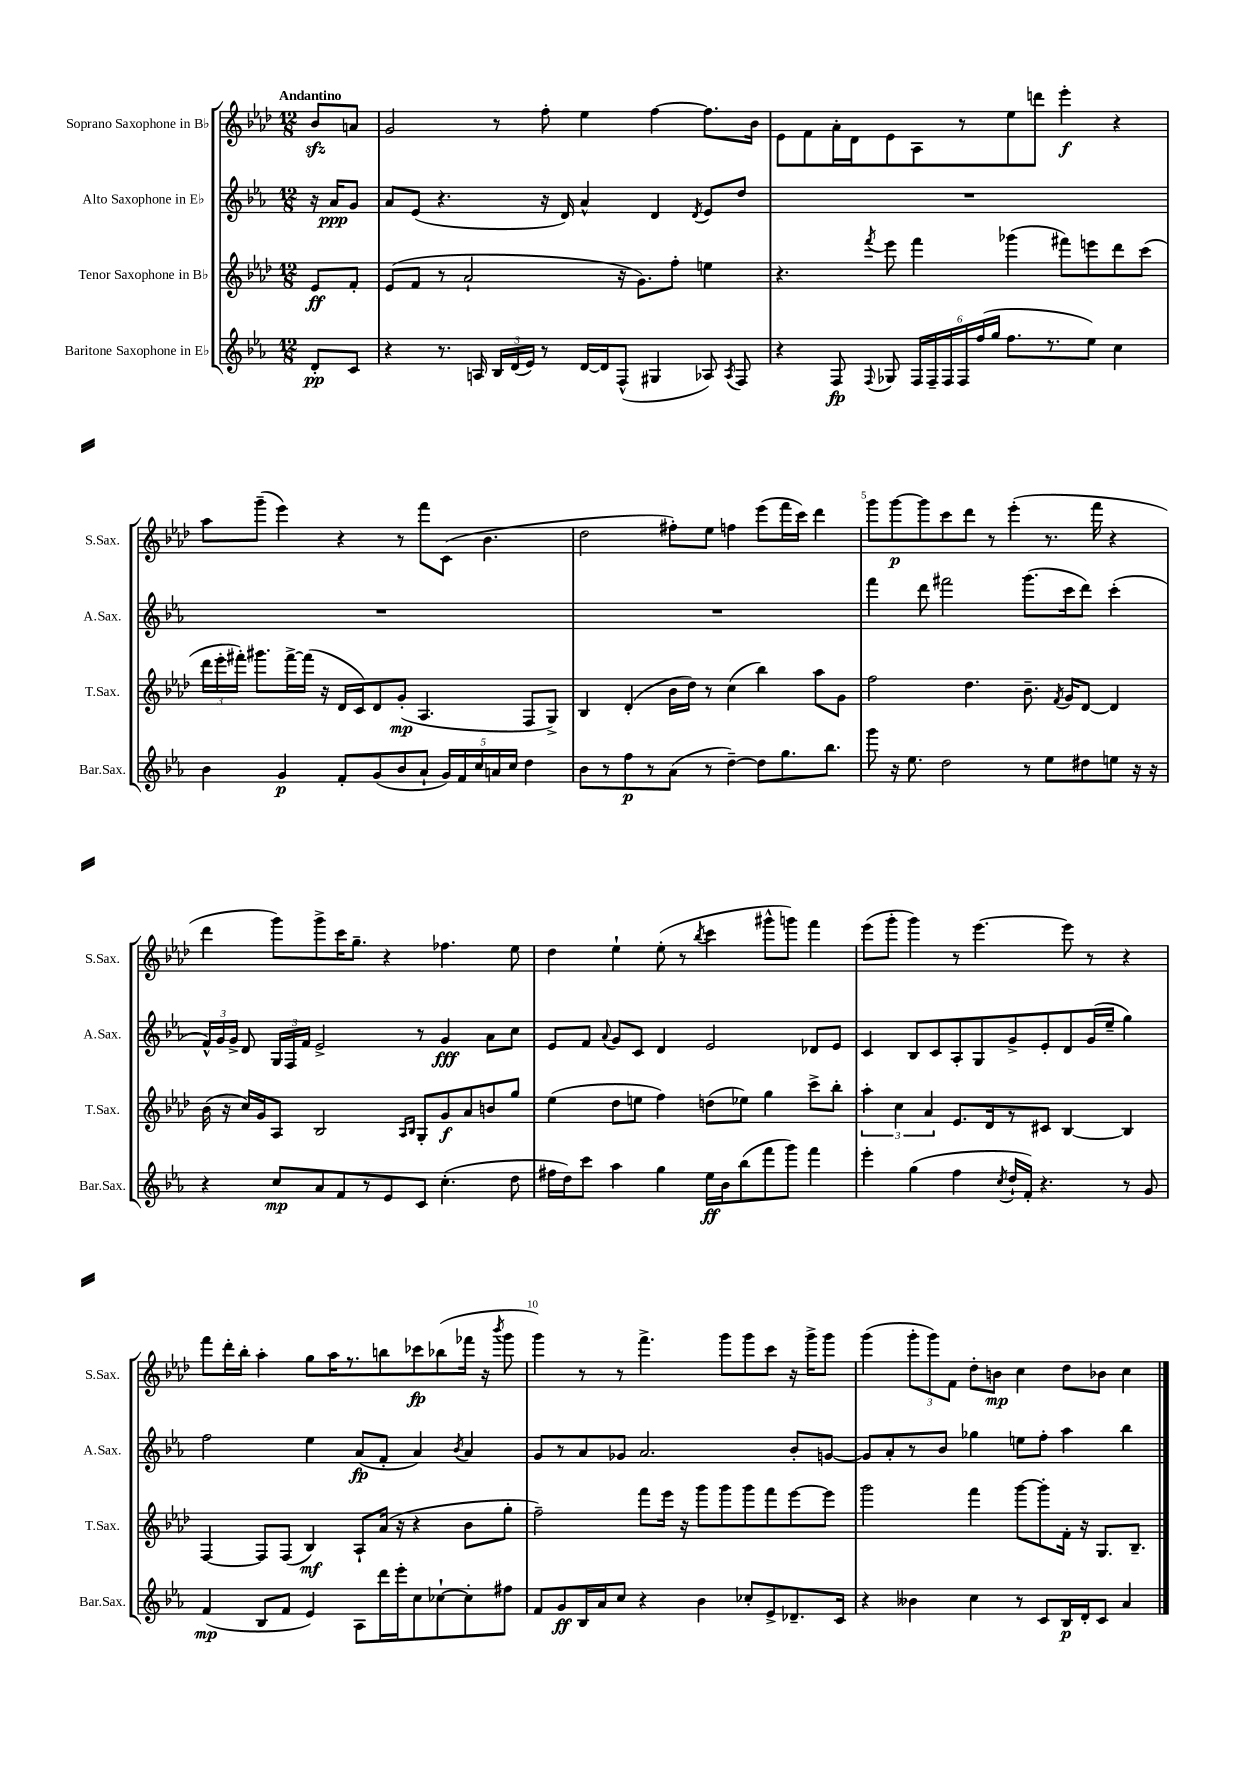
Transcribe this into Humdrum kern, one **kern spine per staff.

**kern	**kern	**kern	**kern
*staff4	*staff3	*staff2	*staff1
*clefG2	*clefG2	*clefG2	*clefG2
*k[b-e-a-]	*k[b-e-a-d-]	*k[b-e-a-]	*k[b-e-a-d-]
*M12/8	*M12/8	*M12/8	*M12/8
8d'/L	8e-/L	16r	8b-/L
.	.	16a-/LK	.
8c/J	8f'/J	8g/J	8a/J
=	=	=	=
4r	(8e-/L	8a-/L	2g/
.	8f/J	(8e-/J	.
8.r	8r	4.r	.
.	2a-`/	.	.
16A/	.	.	.
24B-/LL	.	.	8r
(24d/	.	.	.
24e-/JJ)	.	.	.
8r	.	16r	8ff'\
.	.	16d/)	.
[16d/LL	.	4a-^^/	4ee-\
16d/]J	.	.	.
(8F^^/J	16r	.	.
.	8.g\L)	.	.
4G#/	.	4d/	[4ff\
.	8ff'\J	.	.
.	.	8qd/	.
8A-/)	4ee\	8e-/L	8.ff\]L
8qA-/	.	.	.
8F/	.	8dd/J	.
.	.	.	16b-\Jk
=	=	=	=
4r	4.r	1.r	8e-\L
.	.	.	8f\
8F/	.	.	16a-'\L
.	.	.	16d-\J
8qqF/	8qfff/	.	.
8G-/	8eee-\	.	8e-\
24F/LL	4fff\	.	8A-\
24F~/	.	.	.
24F/	.	.	.
24F/	.	.	8r
(24ff/	.	.	.
24gg/JJ	.	.	.
8.ff\L	(4ggg-\	.	8ee-\
.	.	.	8ddd\J
8.r	.	.	.
.	8fff#\L)	.	4eee-'\
8ee-\J)	8eee\	.	.
4cc\	8ddd-\	.	4r
.	(8ccc\J	.	.
=	=	=	=
4b-\	24ddd-\LL	1.r	8aa-\L
.	24eee-'\	.	.
.	24fff#'\JJ)	.	.
.	8.ggg#\L	.	(8ggg~\J
4g/	.	.	4eee-\)
.	[16fff#^\L	.	.
.	(16fff#\]JJ	.	.
.	16r	.	.
8f'/L	16d-/LL	.	4r
.	16c/J)	.	.
(8g/	8d-/	.	.
8b-/	(8g'/J	.	8r
8a-`/J	4.A-/	.	8fff\L
20g/LL)	.	.	(8c\J
20f/	.	.	.
20cc/	.	.	.
.	.	.	4.b-\
20a/	.	.	.
20cc/JJ	.	.	.
4dd\	8F/L	.	.
.	8G^/J)	.	.
=	=	=	=
8b-\L	4B-/	1.r	2dd-\
8r	.	.	.
8ff\	(4d-'/	.	.
8r	.	.	.
(8a-\J	16b-\LL	.	8ff#'\L)
.	16dd-\JJ)	.	.
8r	8r	.	8ee-\J
[4dd~\)	(4cc\	.	4ff\
8dd\]L	4bb-\)	.	(8eee-\L
8.gg\	.	.	16fff\L
.	.	.	16ccc\JJ)
.	8aa-\L	.	4ddd-\
8.bb-\J	.	.	.
.	8g\J	.	.
=	=	=	=
8ggg\	2ff\	4fff\	8ggg\L
16r	.	.	[8ggg\
8.ee-\	.	.	.
.	.	8ddd\	8ggg\]
2dd\	.	2fff#\	8ccc\
.	4.dd-\	.	8ddd-\J
.	.	.	8r
.	.	.	(4eee-'\
8r	8.b-~\	(8.ggg\L	.
8ee-\L	.	.	8.r
.	8qf/	.	.
.	16g/LK	16ccc\k	.
8dd#\	[8d-/J	8ddd\J)	.
.	.	.	16fff\
8ee\J	4d-/]	(4ccc'\	4r
16r	.	.	.
16r	.	.	.
=	=	=	=
4r	(16b-\	24f^^/LL)	4ddd-\
.	.	24g/	.
.	16r	.	.
.	.	24g^/JJ	.
.	16cc/LL)	8d/	.
.	16g/J	.	.
8cc/L	8A-/J	24G/LL	8ggg\L)
.	.	24F/	.
.	.	24f/JJ	.
8a-/	2B-/	2e-^/	8ggg^\
8f/	.	.	16ccc\K
.	.	.	8.gg~\J
8r	.	.	.
8e-/	.	.	4r
.	16qqA-/LL	.	.
.	16qqB-/JJ	.	.
8c/J	8G'/L	8r	.
(4.cc'\	8g/	4g/	4.ff-\
.	8a-/	.	.
.	8b/	8a-\L	.
8dd\	8gg/J	8cc\J	8ee-\
=	=	=	=
16ff#\LL	(4ee-\	8e-/L	4dd-\
16dd\J)	.	.	.
8ccc\J	.	8f/J	.
.	.	8qqa-/	.
4aa-\	8dd-\L	8g/L	4ee-`\
.	8ee\J	8c/J	.
4gg\	4ff\)	4d/	(8ee-'\
.	.	.	8r
.	.	.	8qbb-/
16ee-\LL	(8dd\L	2e-/	4ccc\
16b-\J	.	.	.
(8bb-\	8ee-\J)	.	.
8fff\	4gg\	.	8ggg#^^\L
8ggg\J)	.	.	8ggg\J)
4fff\	8ccc^\L	8d-/L	4fff\
.	8bb-'\J	8e-/J	.
=	=	=	=
4eee-'\	6aa-'\	4c/	(8eee-\L
.	.	.	8ggg'\J
.	6cc\	.	.
(4gg\	.	8B-/L	4ggg\)
.	6a-/	.	.
.	.	8c/	.
4ff\	8.e-/L	8A-'/	8r
.	.	8G/	[4.eee-\
.	16d-/k	.	.
8qcc/	.	.	.
16dd`/LL	8r	8g^/	.
16f'/JJ)	.	.	.
4.r	8c#/J	8e-'/	.
.	[4B-/	8d/	8eee-\]
.	.	(16g/L	8r
.	.	16ee-~/JJ	.
8r	4B-/]	4gg\)	4r
8g/	.	.	.
=	=	=	=
(4f/	[4F/	2ff\	8fff\L
.	.	.	16ddd-'\L
.	.	.	16bb-'\JJ
8B-/L	8F/]L	.	4aa-'\
8f/J	(8F/J	.	.
4e-/)	4B-/)	4ee-\	8gg\L
.	.	.	16aa-\K
.	.	.	8.r
8A-\L	8A-`/L	(8a-/L	.
16ddd\L	(16a-/Jk	8f'/J	8bb\
16eee-'\J	16r	.	.
8cc\	4r	4a-/)	8ccc-\
[8cc-`\	.	.	(8bb-\
.	.	8qb-/	.
8cc-'\]	8b-\L	4a-/	16fff-\Jk
.	.	.	16r
.	.	.	8qbbb-/
8ff#\J	8gg'\J	.	8ggg\
=	=	=	=
8f/L	2ff~\)	8g/L	4ggg\)
8g/	.	8r	.
16B-/L	.	8a-/	8r
16a-/J	.	.	.
8cc/J	.	8g-/J	8r
4r	8fff\L	2.a-/	4.fff^\
.	16eee-\Jk	.	.
.	16r	.	.
4b-\	8ggg\L	.	.
.	8ggg\	.	8ggg\L
8cc-'/L	8ggg\	.	8ggg\
8e-^/	8fff\	.	8ccc\J
8.d-~/	[8eee-\	8b-'/L	16r
.	.	.	16ggg^\LK
.	8eee-\]J	[8g/J	8ggg\J
16c/Jk	.	.	.
=	=	=	=
4r	2ggg\	8g/]L	(4ggg\
.	.	8a-'/	.
4b--\	.	8r	12ggg'\L
.	.	.	12ggg\)
.	.	8b-/J	.
.	.	.	12f\J
4cc\	4fff\	4gg-\	8dd-'\L
.	.	.	8b\J
8r	[8ggg\L	8ee\L	4cc\
8c/L	8ggg'\]	8ff'\J	.
16B-/L	16f'\Jk	4aa-\	8dd-\L
16d'/J	16r	.	.
8c/J	8.G/L	.	8b-\J
4a-/	.	4bb-\	4cc\
.	8.B-~/J	.	.
==	==	==	==
*-	*-	*-	*-
